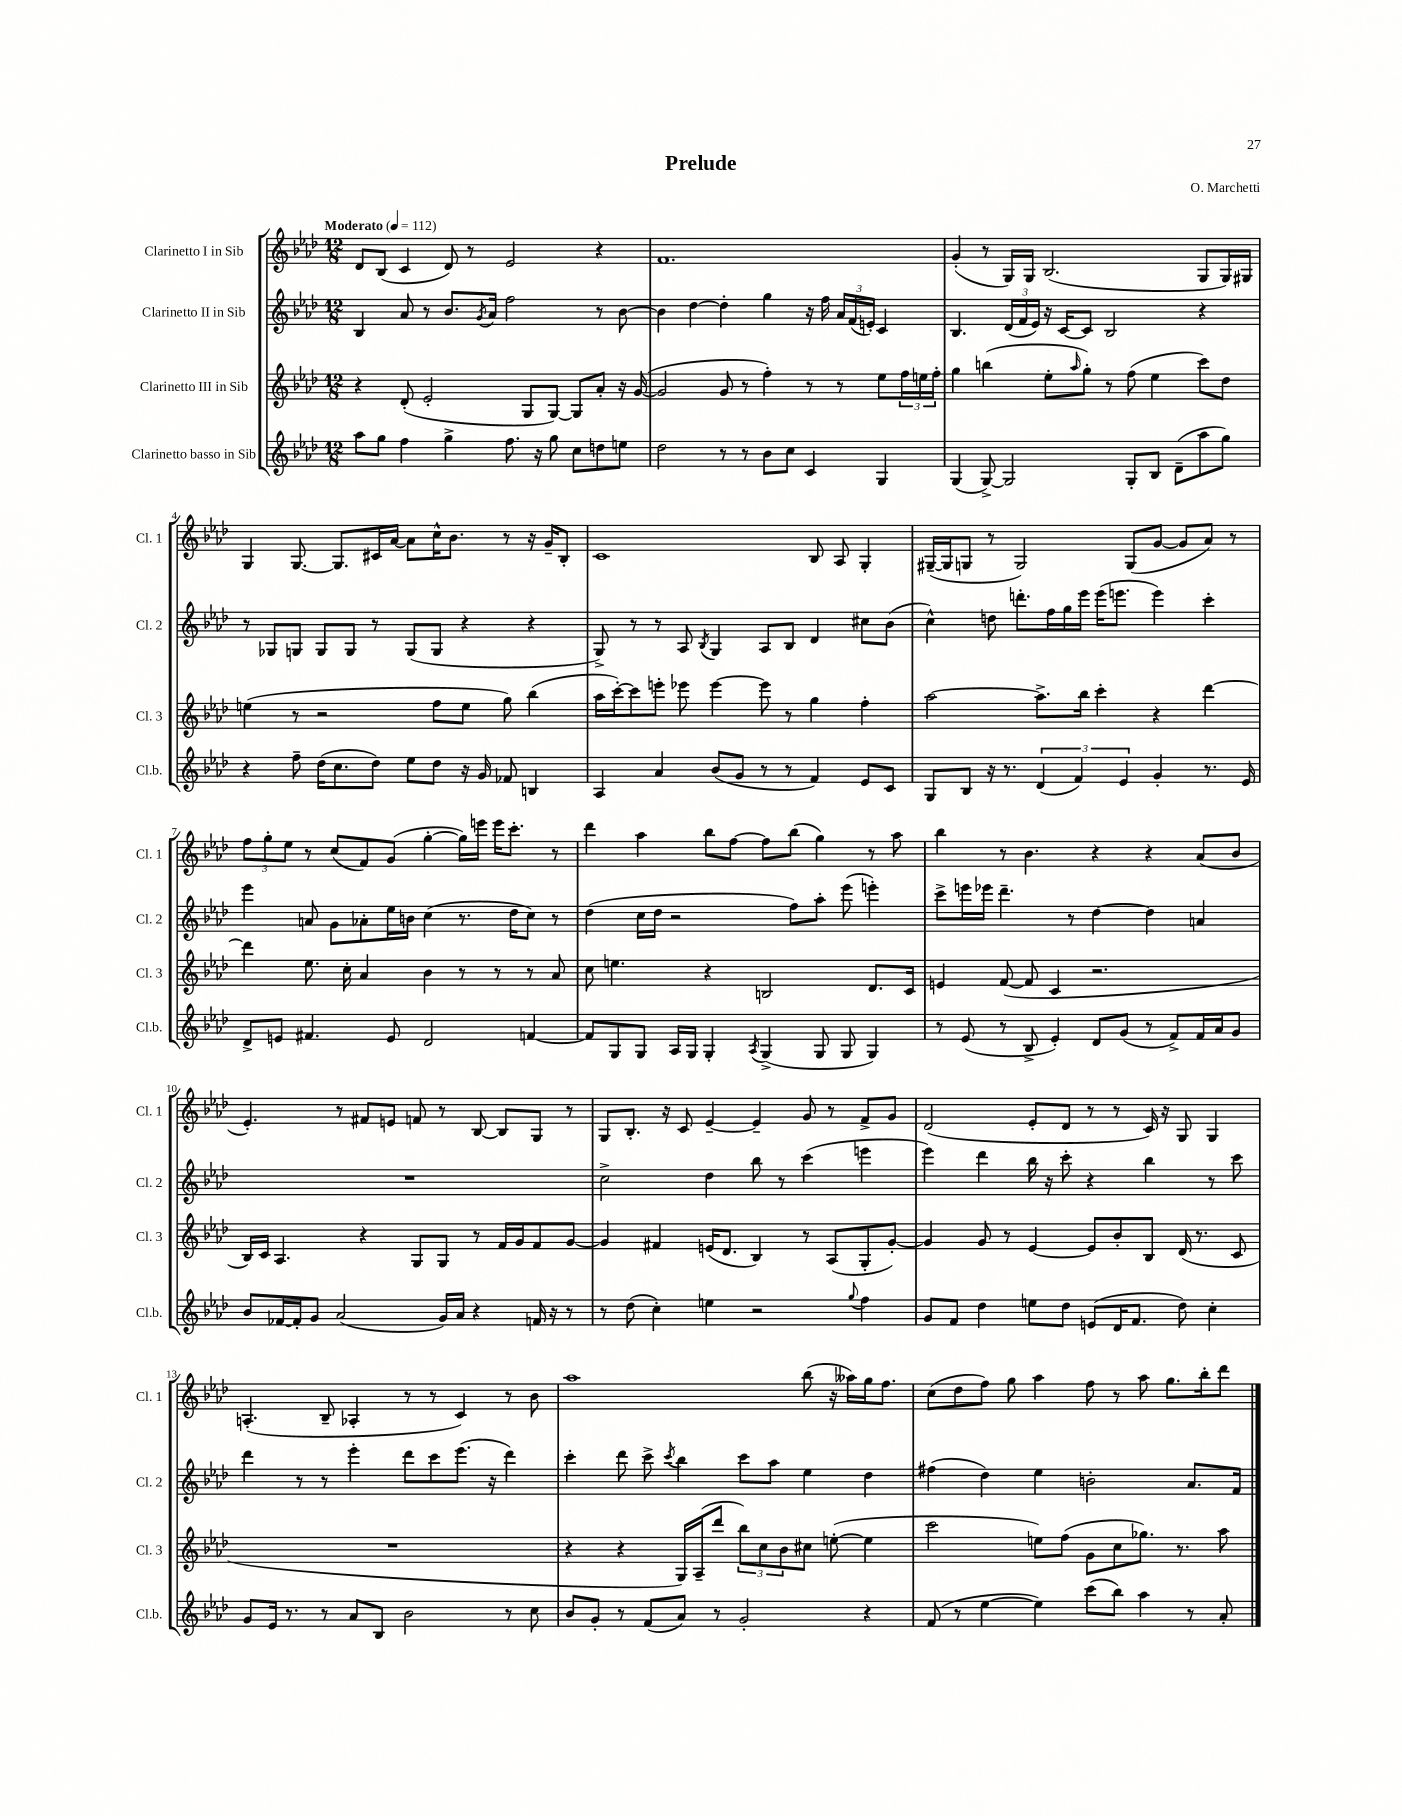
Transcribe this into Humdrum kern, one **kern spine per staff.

**kern	**kern	**kern	**kern
*staff4	*staff3	*staff2	*staff1
*clefG2	*clefG2	*clefG2	*clefG2
*k[b-e-a-d-]	*k[b-e-a-d-]	*k[b-e-a-d-]	*k[b-e-a-d-]
*M12/8	*M12/8	*M12/8	*M12/8
*MM112	*MM112	*MM112	*MM112
8aa-	4r	4B-	8d-
8gg	.	.	(8B-
4ff	(8d-'	8a-	4c
.	2e-'	8r	.
4gg^	.	8.b-	8d-)
.	.	.	8r
.	.	8qg	.
.	.	16a-	.
8.ff	.	2ff	2e-
.	8G	.	.
16r	.	.	.
8gg	[8G)	.	.
8cc	8G]	.	.
8dd	8a-'	8r	4r
8ee	16r	[8b-	.
.	([16g	.	.
=	=	=	=
2dd-	2g]	4b-]	1.f
.	.	[4dd-	.
8r	8g	4dd-']	.
8r	8r	.	.
8b-	4ff')	4gg	.
8cc	.	.	.
4c	8r	16r	.
.	.	16ff	.
.	8r	24a-	.
.	.	(24f	.
.	.	24e')	.
4G	8ee-	4c	.
.	24ff	.	.
.	24ee	.	.
.	24ff'	.	.
=	=	=	=
(4G	4gg	4.B-	(4g'
[8G^)	(4bb	.	8r
2G]	.	(24d-	16G)
.	.	24f	.
.	.	.	16G
.	.	24e-)	.
.	8ee-'	16r	(2.B-
.	.	[16c	.
.	16qqaa-	.	.
.	8gg')	8c]	.
.	8r	2B-	.
8G'	(8ff	.	.
8B-	4ee-	.	.
(8d-~	.	.	.
8aa-	8ccc)	4r	8G
8gg)	8dd-	.	16G)
.	.	.	16G#
=	=	=	=
4r	(4ee	8r	4G
.	.	8G-	.
8ff~	8r	8G	[8.G
(16dd-	2r	8G	.
8.cc	.	.	8.G]
.	.	8G	.
8dd-)	.	8r	16c#
.	.	.	[16a-
8ee-	.	(8G	8a-]
8dd-	8ff	8G	16cc^^
.	.	.	8.b-
16r	8ee	4r	.
16g	.	.	.
8f-	8gg)	.	8r
4B	(4bb-	4r	16r
.	.	.	16g~
.	.	.	8B-'
=	=	=	=
4A-	16aa-	8G^)	1c
.	[16ccc')	.	.
.	8ccc]	8r	.
4a-	8eee'	8r	.
.	8eee-	8A-	.
.	.	8qB-	.
(8b-	[4eee-	4G	.
8g	.	.	.
8r	8eee-]	8A-	.
8r	8r	8B-	.
4f)	4gg	4d-	8B-
.	.	.	8A-
8e-	4ff'	8cc#	4G'
8c	.	(8b-	.
=	=	=	=
8G	[2aa-	4cc^^)	([16G#~
.	.	.	16G#]
8B-	.	.	8G
16r	.	8dd	8r
8.r	.	.	.
.	.	8.ddd'	2G)
(6d-	8.aa-^]	.	.
.	.	16ff	.
.	.	16gg	.
6f)	.	.	.
.	16bb-	16eee-	.
.	4ccc'	(16eee-	.
.	.	8.eee	.
6e-	.	.	.
.	.	.	(8G
4g'	4r	4eee)	[8g
.	.	.	8g]
8.r	[4ddd-	4ccc'	8a-)
.	.	.	8r
16e-	.	.	.
=	=	=	=
8d-^	4ddd-]	4eee-	12ff
.	.	.	12gg'
8e	.	.	.
.	.	.	12ee-
4.f#	8.ee-	8a	8r
.	.	8g	(8cc
.	16cc'	.	.
.	4a-	8a-'	8f)
8e	.	16ee-	(8g
.	.	16b	.
2d-	4b-	(4cc	[4gg'
.	8r	8.r	16gg])
.	.	.	16eee
.	8r	.	16eee
.	.	16dd-	8.ccc'
[4f	8r	8cc)	.
.	8a-	8r	8r
=	=	=	=
8f]	8cc	(4dd-	4ddd-
8G	4.ee	.	.
8G	.	16cc	4aa-
.	.	16dd-	.
16A-	.	2r	.
16G	.	.	.
4G'	4r	.	8bb-
.	.	.	[8ff
8qA-	.	.	.
(4G^	2B	.	8ff]
.	.	8ff)	(8bb-
8G	.	8aa-'	4gg)
8G	.	(8eee-	.
4G)	8.d-	4eee')	8r
.	.	.	8aa-
.	16c	.	.
=	=	=	=
8r	4e	8ccc^	4bb-
(8e-	.	16eee	.
.	.	16eee-	.
8r	([8f	4.ddd-~	8r
8B-^	8f]	.	4.b-
4e-')	4c	.	.
.	.	8r	.
8d-	2.r	[4dd-	4r
(8g	.	.	.
8r	.	4dd-]	4r
8f^)	.	.	.
16f	.	4a	(8a-
16a-	.	.	.
8g	.	.	8b-
=	=	=	=
8b-	16B-)	1.r	4.e-')
.	16c	.	.
[16f-	4.A-	.	.
16f-']	.	.	.
8g	.	.	.
(2a-	.	.	8r
.	4r	.	8f#
.	.	.	8e
.	8G	.	8f
16g)	8G	.	8r
16a-	.	.	.
4r	8r	.	[8B-
.	16f	.	8B-]
.	16g	.	.
16f	8f	.	8G
16r	.	.	.
8r	[8g	.	8r
=	=	=	=
8r	4g]	2cc^	8G
(8dd-	.	.	8.B-'
4cc')	4f#	.	.
.	.	.	16r
.	.	.	8c
4ee	(16e	4dd-	[4e-~
.	8.d-	.	.
2r	4B-)	8bb-	4e-~]
.	.	8r	.
.	8r	(4ccc	8g
.	(8A-	.	8r
8qqgg	.	.	.
4ff	8G'	4eee	8f^
.	[8g')	.	8g
=	=	=	=
8g	4g]	4eee-)	(2d-
8f	.	.	.
4dd-	8g	4ddd-	.
.	8r	.	.
8ee	[4e-	16bb-	8e-'
.	.	16r	.
8dd-	.	8ccc'	8d-
(8e	8e-]	4r	8r
16d-	8b-'	.	8r
8.f	.	.	.
.	8B-	4bb-	16c)
.	.	.	16r
8dd-)	(16d-	.	8G
.	8.r	.	.
4cc'	.	8r	4G
.	8c	8ccc	.
=	=	=	=
8g	1.r	4ddd-	(4.A'
16e-	.	.	.
8.r	.	.	.
.	.	8r	.
8r	.	8r	8B-~
8a-	.	4eee-'	4A-'
8B-	.	.	.
2b-	.	8ddd-	8r
.	.	8ccc	8r
.	.	(8.eee-	4c)
.	.	16r	.
8r	.	4ddd-)	8r
8cc	.	.	8b-
=	=	=	=
8b-	4r	4ccc'	1aa-
8g'	.	.	.
8r	4r	8ddd-	.
(8f	.	8ccc^	.
.	.	8qccc	.
8a-)	16G)	4bb-	.
.	(16A-~	.	.
8r	8ddd-	.	.
2g'	12bb-)	8ccc	.
.	12cc	.	.
.	.	8aa-	.
.	12b-	.	.
.	8cc#	4ee-	(8bb-
.	([8ee'	.	16r
.	.	.	16aa--)
4r	4ee]	4dd-	16gg
.	.	.	8.ff
=	=	=	=
(8f	2ccc	(4ff#	(8cc
8r	.	.	8dd-
[4ee-	.	4dd-)	8ff)
.	.	.	8gg
4ee-])	8ee)	4ee-	4aa-
.	(8ff	.	.
(8ccc	8g	2b'	8ff
8bb-)	8cc	.	8r
4aa-	8.gg-)	.	8aa-
.	.	.	8.gg
.	8.r	.	.
8r	.	8.a-	.
.	.	.	16bb-'
8a-'	8aa-	.	8ddd-
.	.	16f	.
==	==	==	==
*-	*-	*-	*-
